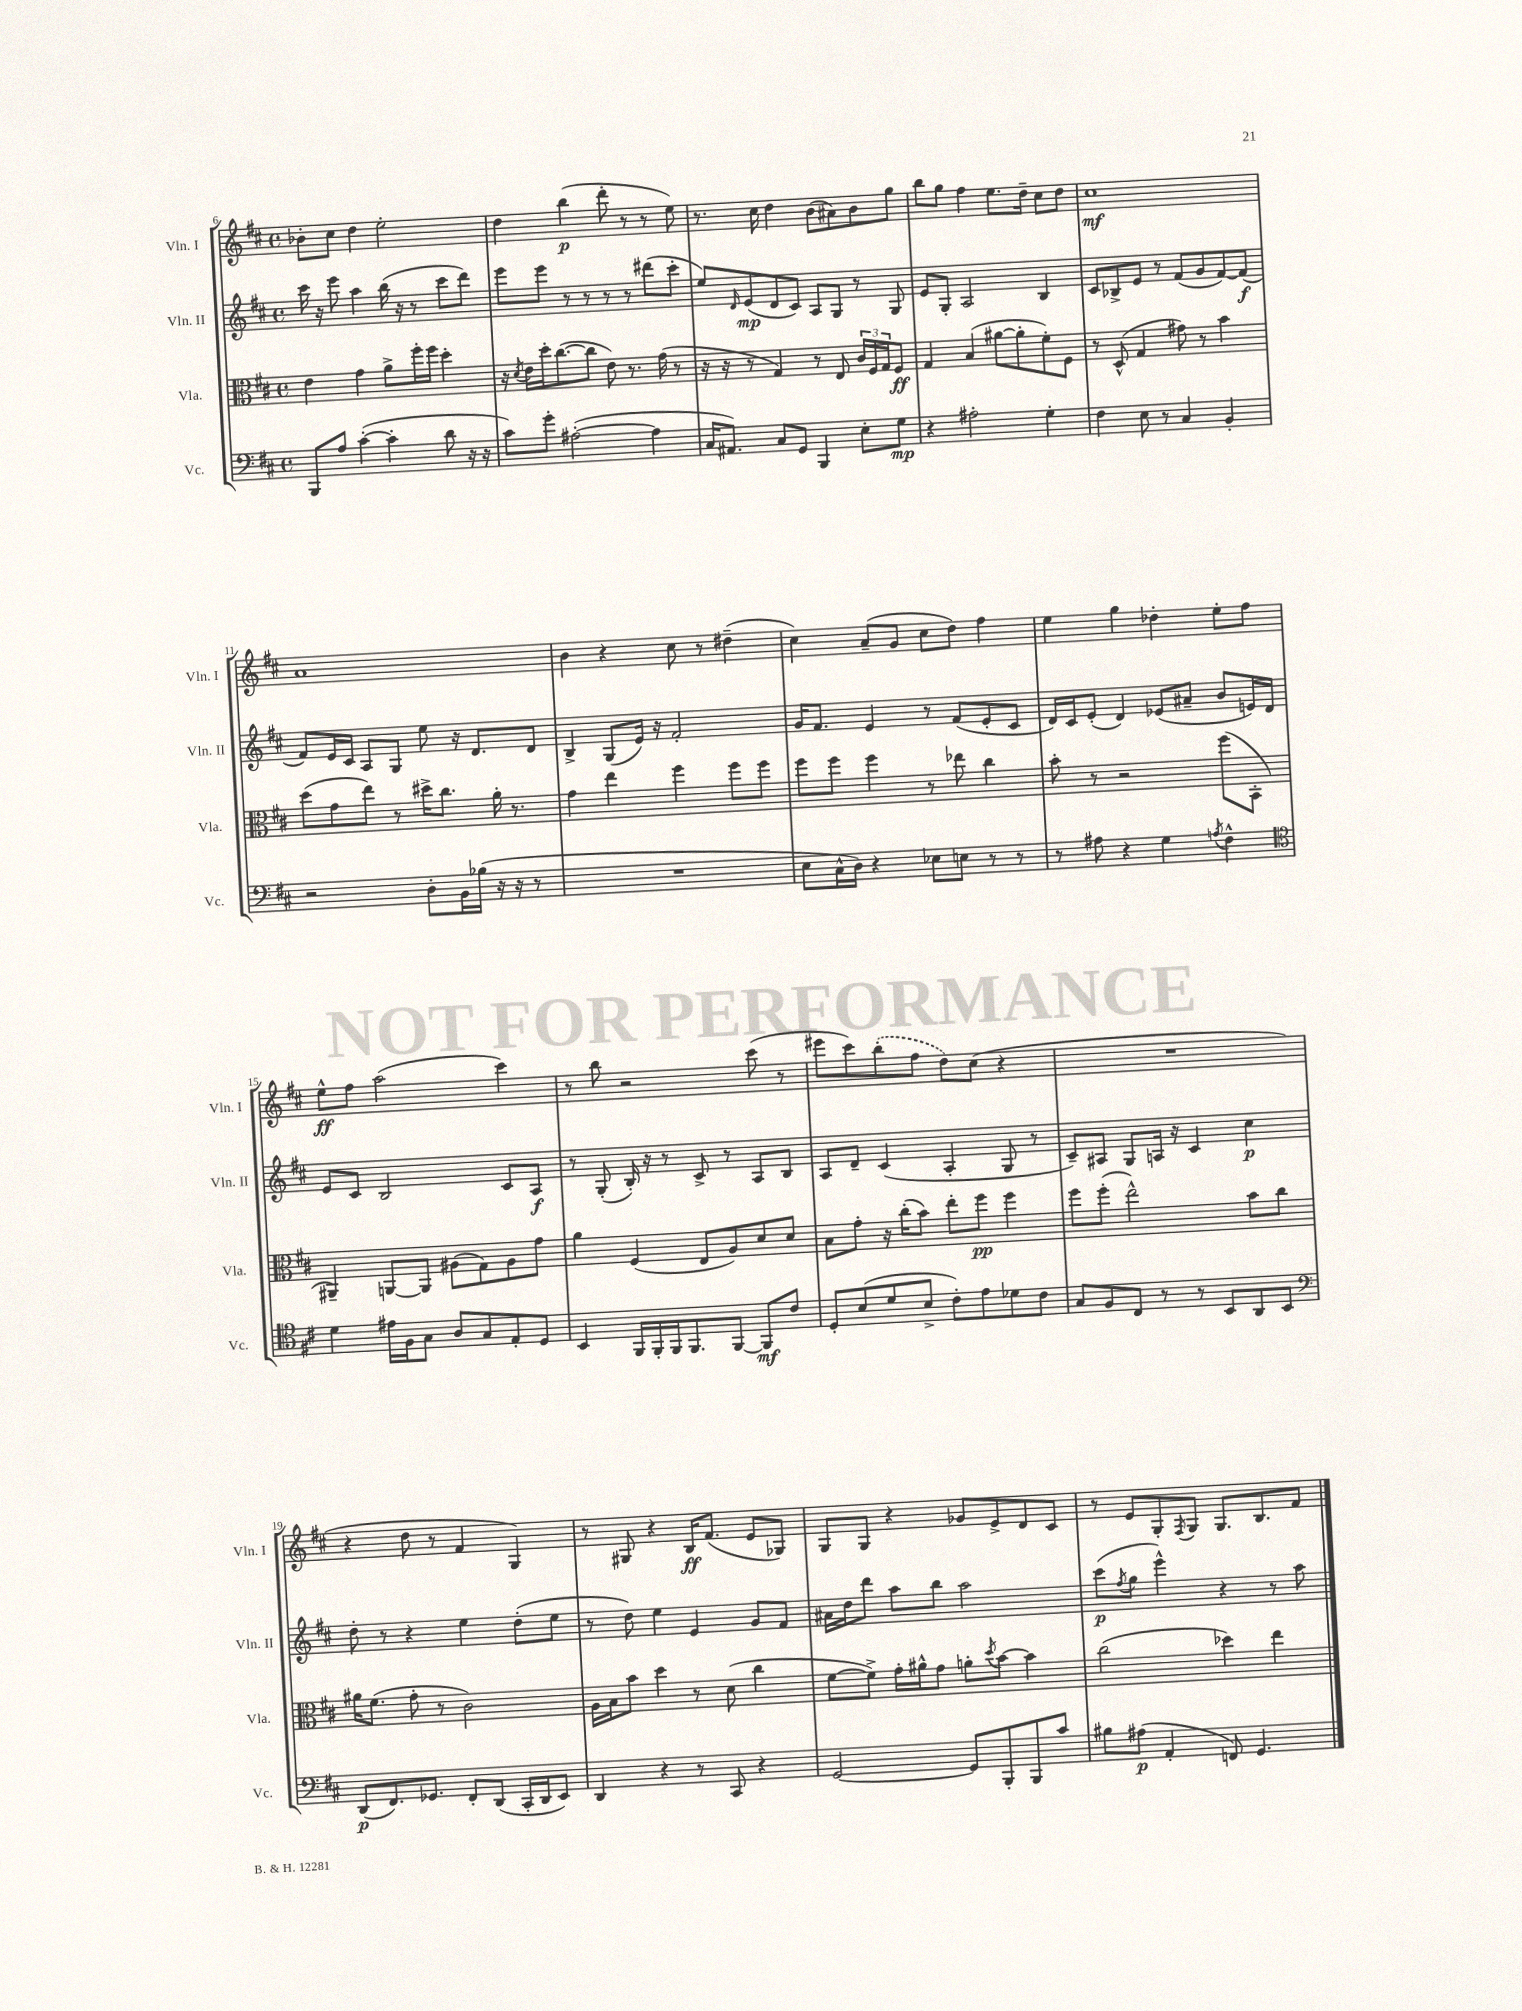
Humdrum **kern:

**kern	**kern	**kern	**kern
*staff4	*staff3	*staff2	*staff1
*clefF4	*clefC3	*clefG2	*clefG2
*k[f#c#]	*k[f#c#]	*k[f#c#]	*k[f#c#]
*M4/4	*M4/4	*M4/4	*M4/4
*met(c)	*met(c)	*met(c)	*met(c)
8BBB/L	4e\	16ccc#\	8b-'\L
.	.	16r	.
8A/J	.	8eee\	8cc#\J
([4c#'\	4g\	4aa\	4dd\
4c#'\]	8a^\L	(16bb\	2ee'\
.	.	16r	.
.	16ff#'\L	8r	.
.	16ff#\JJ	.	.
8d\	4dd'\	8ccc#\L	.
16r	.	8ddd\J)	.
16r	.	.	.
=	=	=	=
8c#\L)	16r	8eee\L	4dd\
.	8qd/	.	.
.	16e\LL	.	.
8g'\J	16dd'\J	8eee\J	.
.	([8.cc#\	.	.
([2A#'\	.	8r	(4bb\
.	8cc#\]J	8r	.
.	8e\)	8r	8ddd'\
.	8.r	8r	8r
4A#\]	.	(8ddd#\L	8r
.	(16g\	.	.
.	8r	8ccc#'\J	8ee\)
=	=	=	=
16C#/LK	16r	8ee/L)	8.r
8.AA#/J)	16r	.	.
.	.	16qqd/	.
.	8r	(8e/	.
.	.	.	16cc#\
8C#/L	4G/)	8d/	4dd\
8GG/J	.	8c#/J)	.
4BBB/	8r	8A/L	(8b\L
.	8E/	8G/J	8a#\)
8E'\L	24c#/LL	8r	8b\
.	24F#/	.	.
.	24G/J	.	.
8G\J	8F#/J	8G/	8gg\J
=	=	=	=
4r	4G/	8e/L	8bb\L
.	.	8G'/J	8gg\J
2A#'\	(4B/	2A/	4ff#\
.	[8a#\L	.	8.ee\L
.	8a#'\]	.	.
.	.	.	16dd~\Jk
4G'\	8f#'\)	4B/	8cc#\L
.	8F#\J	.	8dd\J
=	=	=	=
4F#\	8r	8c#/L	1cc#
.	(8D^^/	8B-^/	.
8E\	4G/	8e/J	.
8r	.	8r	.
4C#/	8g#\)	(8f#/L	.
.	8r	8g/	.
4BB'/	4b\	[8f#/)	.
.	.	(8f#/]J	.
=	=	=	=
2r	(8dd\L	8f#/L)	1a
.	8g\	16e/L	.
.	.	16c#/JJ	.
.	8ee\J)	8A/L	.
.	8r	8G/J	.
8D'\L	16dd#^\LK	8ee\	.
.	8.cc#\J	.	.
16BB\L	.	16r	.
(16B-\JJ	.	8.d/L	.
16r	16a'\	.	.
16r	8.r	.	.
8r	.	8d/J	.
=	=	=	=
1r	4g\	4B^/	4b\
.	4ee\	(8G/L	4r
.	.	16e/Jk)	.
.	.	16r	.
.	4ff#\	2f#'/	8cc#\
.	.	.	8r
.	8ff#\L	.	(4dd#~\
.	8ff#\J	.	.
=	=	=	=
8E\L	8ff#\L	16g/LK	4cc#\)
.	.	8.f#/J	.
16C#^^\L	8ff#\J	.	.
16D\JJ)	.	.	.
4r	4ff#\	4e/	(8a~/L
.	.	.	8g/J
8E-\L	8r	8r	8cc#\L
8E\J	8ee-\	(8f#/L	8dd\J)
8r	4cc#\	8e'/	4ff#\
8r	.	8c#/J	.
=	=	=	=
8r	8b'\	16d/LL)	4ee\
.	.	16c#/J	.
8A#\	8r	(8e'/J	.
4r	2r	4d/)	4gg\
4G\	.	(8e-/L	4dd-'\
.	.	8a#~/J	.
8qA/	.	.	.
4F#^^\	(8ff#\L	8b/L	8ee'\L
.	8BB'\J	16e/L)	8ff#\J
.	.	16d/JJ	.
=	=	=	=
*clefC4	*	*	*
4d\	4AA#~/)	8e/L	8ee^^\L
.	.	8c#/J	8ff#\J
16e#\LL	[8AA/L	2B/	(2aa\
16F#\J	.	.	.
8G\J	8AA/]J	.	.
8A/L	(8A#\L	.	.
8G/	8G\)	.	.
8E'/	8A#\	8c#/L	4ccc#\)
8D/J	8g\J	8A/J	.
=	=	=	=
4BB/	4a\	8r	8r
.	.	(8G'/	8bb\
16FF#/LL	(4F#/	16B'/)	2r
16FF#'/	.	16r	.
16FF#/J	.	8r	.
8.FF#/	.	.	.
.	8E/L	8c#^/	.
[8FF#/J	8A/)	8r	.
8FF#/]L	8d/	8A/L	(8ccc#\
8c#/J	8d/J	8B/J	8r
=	=	=	=
8D'/L	8B\L	8A/L	8eee#\L
(8B/	8g'\J	8d~/J	8ccc#\)
8d/	16r	(4c#/	(8bb'\
.	(16cc#'\LK	.	.
8B^/J	8b\J)	.	8ff#\J
8c#'\L)	8ee'\L	4A'/	8dd\L)
8e\	8ff#\J	.	(8cc#\J
8d-\	4ff#\	8G/	4r
8c#\J	.	8r	.
=	=	=	=
8G/L	8ff#\L	8c#~/L)	1r
8F#/	(8ff#'\J	8A#/J	.
8C#/J	2ee^^\)	8G/L	.
8r	.	16A/Jk	.
.	.	16r	.
8r	.	4c#/	.
8BB/L	.	.	.
8AA/	8b\L	4cc#\	.
8BB/J	8cc#\J	.	.
=	=	=	=
*clefF4	*	*	*
(8DD/L	16a#\LK	8dd'\	4r
.	(8.f#\J	.	.
8.FF#/)	.	8r	.
.	8g'\	4r	8dd\
8.GG-/J	.	.	.
.	8r	.	8r
8FF#'/L	2c#\)	4ee\	4f#/
(8DD/J	.	.	.
16CC#'/LL	.	(8dd'\L	4G/)
16DD/J	.	.	.
8EE/J)	.	8ee\J	.
=	=	=	=
4DD/	16A\LL	8r	8r
.	16B\J	.	.
.	8b\J	8dd\)	8G#/
4r	4dd\	4ee\	4r
8r	8r	4e/	16B/LK
.	.	.	(8.f#/J
8CC#/	(8d\	.	.
4r	4cc#\	8g/L	8e/L
.	.	8f#/J	8G-/J)
=	=	=	=
[2GG/	[8f#\L	16a#\LL	8G/L
.	.	16dd\J	.
.	8f#^\]J)	8ddd\J	8G/J
.	16g'\LL	8aa\L	4r
.	16a#^^\J	.	.
.	8g\J	8bb\J	.
8GG/]L	8a'\L	2aa\	8g-/L
.	8qdd/	.	.
8BBB'/	[8b\J	.	8e^/
8BBB/	4b\]	.	8d/
8c#/J	.	.	8c#/J
=	=	=	=
8B#\L	(2cc#\	(8ccc#\L	8r
.	.	8qff#/	.
(8A#\J	.	8gg\J	8e/L
4AA'/	.	4eee^^\)	8G'/
.	.	.	8qF#/
.	.	.	8G/J
8FF/)	4dd-\)	4r	8.G/L
4.GG/	.	.	.
.	.	.	8.B/
.	4ee\	8r	.
.	.	8aa\	8f#/J
==	==	==	==
*-	*-	*-	*-
